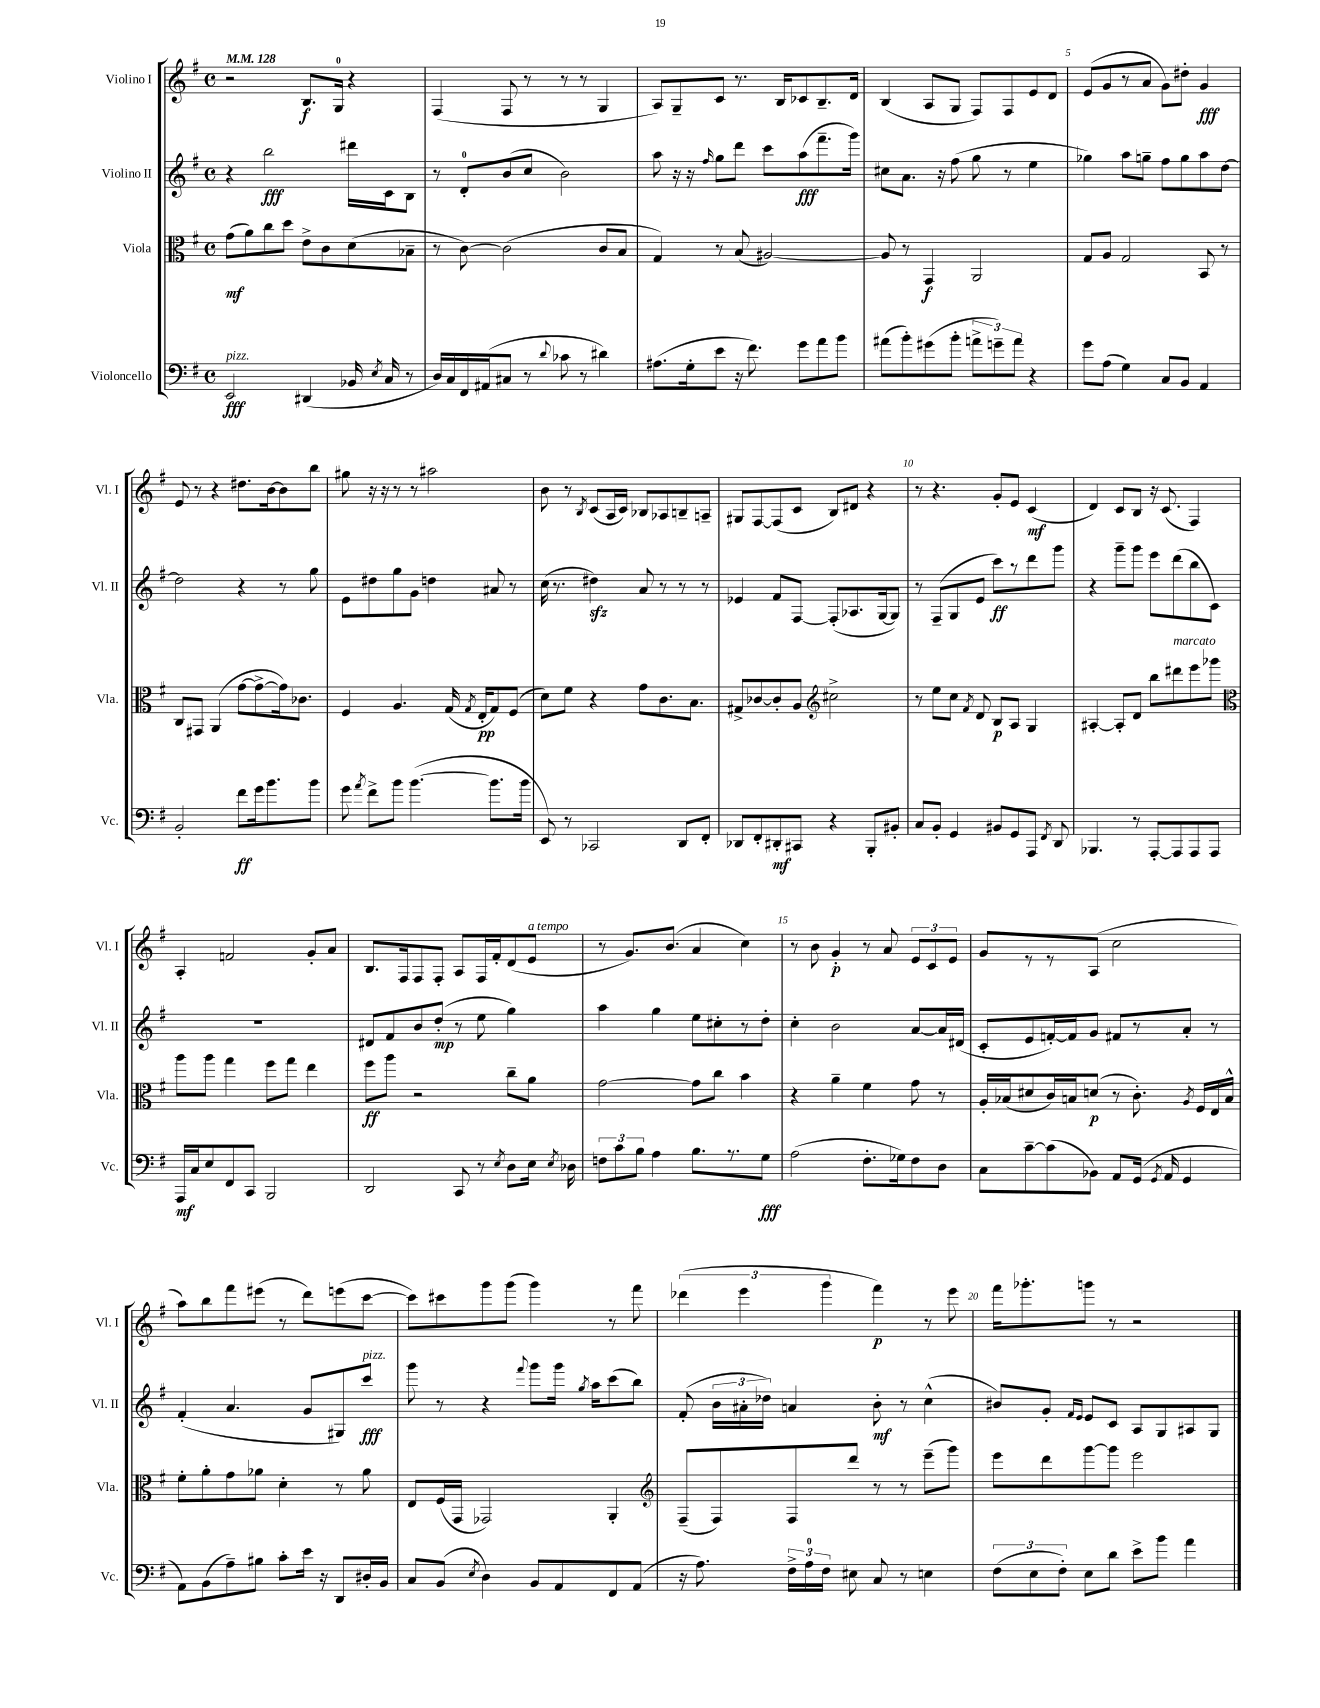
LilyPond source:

<<
\new StaffGroup <<
\new Staff = "s0" \with { instrumentName = "Violino I" shortInstrumentName = "Vl. I" } {
    \clef treble \key g \major \defaultTimeSignature \time 4/4 \tempo 4 = 128
    \autoBeamOff r2 b8.[\f g16]-0 r4 |
    fis4( fis8 r8 r8 r8 g4 |
    a8[) g8-- c'8] r8. b16[ ces'8 b8.-- d'16] |
    b4( a8[ g8] fis8[) fis8 e'8 d'8] |
    e'8[( g'8 r8 a'8] g'8[) dis''8]-. g'4\fff |
    e'8 r8 r4 dis''8.[ b'16~ b'8 b''8] |
    gis''8 r16 r16 r8 r8 ais''2 |
    b'8 r8 \acciaccatura { b8 } c'8[( a16 c'16]) bes8[ aes8 b8-- a8]-- |
    gis8[ fis8~ fis8( c'8] b8[) dis'8] r4 |
    r8 r4. g'8[-. e'8] c'4\mf( |
    d'4) c'8[ b8] r16 c'8.( fis4) |
    a4-. f'2 g'8[-. a'8] |
    b8.[ fis16 fis8 fis8]-. a8[ fis16 fis'16-. d'8( e'8]^\markup { \italic "a tempo" } |
    r8 g'8.[) b'8.]( a'4 c''4) |
    r8 b'8 g'4-.\p r8 a'8 \tuplet 3/2 { e'8[ c'8 e'8] } |
    g'8[ r8 r8 a8]( c''2 |
    a''8[) b''8 fis'''8 eis'''8]( r8 d'''8[) e'''8( c'''8]~ |
    c'''8[) cis'''8 g'''8 g'''8]( g'''4) r8 fis'''8 |
    \tuplet 3/2 { des'''4( e'''4 g'''4 } fis'''4\p) r8 e'''8 |
    fis'''16[ ges'''8.-. g'''8] r8 r2 \bar "|." |
}
\new Staff = "s1" \with { instrumentName = "Violino II" shortInstrumentName = "Vl. II" } {
    \clef treble \key g \major \defaultTimeSignature \time 4/4
    \autoBeamOff r4 b''2\fff dis'''16[ c'16 b8] |
    r8 d'8[-0-. b'8( c''8] b'2) |
    a''8 r16 r16 \grace { fis''16 } g''8[ d'''8] c'''8[ a''8\fff( fis'''8.-- g'''16]) |
    cis''8[ a'8.] r16 fis''8( g''8 r8 e''4 |
    ges''4) a''8[ g''8]-- fis''8[ g''8 a''8 d''8]~ |
    d''2 r4 r8 g''8 |
    e'8[ dis''8 g''8 g'8] d''4 ais'8 r8 |
    c''16( r8. dis''4\sfz) a'8 r8 r8 r8 |
    ees'4 fis'8[ fis8]~ fis8[-.( aes8. g16~ g8]) |
    r8 fis8[--( g8 e'8] c'''8[\ff) r8 d'''8 g'''8] |
    r4 g'''8[-- g'''8] e'''8[ d'''8( b''8 c'8]) |
    R1 |
    dis'8[ fis'8 b'8 d''8]-.\mp( r8 e''8 g''4) |
    a''4 g''4 e''8[ cis''8-. r8 d''8]-. |
    c''4-. b'2 a'8[~ a'16 dis'16]( |
    c'8[-. e'8 f'16~-.) f'16 g'8] fis'8[ r8 a'8]-. r8 |
    fis'4-.( a'4. g'8[ gis8) c'''8]\fff^\markup { \italic "pizz." } |
    g'''8 r8 r4 \appoggiatura { fis'''8 } g'''8[ g'''16] \acciaccatura { g''8 } a''16[ c'''8( b''8]) |
    fis'8-.( \tuplet 3/2 { b'16[ ais'16-. des''16]) } a'4 b'8-.\mf r8 c''4-^( |
    bis'8[) g'8]-. \grace { fis'16[ e'16] } e'8[ c'8] a8[ g8 ais8 g8] \bar "|." |
}
\new Staff = "s2" \with { instrumentName = "Viola" shortInstrumentName = "Vla." } {
    \clef alto \key g \major \defaultTimeSignature \time 4/4
    \autoBeamOff g'8[\mf( a'8) c''8 d''8] e'8[-> c'8 d'8( bes8]-- |
    r8 c'8~) c'2( c'8[ b8] |
    g4) r8 b8( ais2~) |
    ais8 r8 g,4\f a,2 |
    g8[ a8] g2 b,8 r8 |
    c8[ gis,8] a,4( g'8[~ g'8~-> g'16) ces'8.] |
    fis4 a4. g16( \acciaccatura { g8 } e16[-.\pp g8) fis8]( |
    d'8[) fis'8] r4 g'8[ c'8. b8.] |
    gis8[-> ces'8~ ces'8-. a8] \clef treble cis''2-> |
    r8 e''8[ c''8] \acciaccatura { fis'8 } d'8 b8[\p a8] g4 |
    ais4~-. ais8[-. d'8] b''8[ dis'''8^\markup { \italic "marcato" } e'''8 ges'''8] |
    \clef alto a''8[ a''8] g''4 fis''8[ g''8] e''4 |
    fis''8[\ff a''8] r2 c''8[-- a'8] |
    g'2~ g'8[ c''8] b'4 |
    r4 a'4-- fis'4 g'8 r8 |
    a16[-. bes16( dis'8 c'16) b16 d'8]\p( r8 c'8.-.) \acciaccatura { a8 } fis16[ e16 b16]-^ |
    fis'8[-. a'8-. g'8 aes'8] d'4-. r8 aes'8 |
    e8[ fis16( g,16] ges,2) a,4-. |
    \clef treble fis8[--( fis8) fis8 d'''8] r8 r8 e'''8[--( g'''8]) |
    e'''8[ d'''8 g'''8~ g'''8] e'''2 \bar "|." |
}
\new Staff = "s3" \with { instrumentName = "Violoncello" shortInstrumentName = "Vc." } {
    \clef bass \key g \major \defaultTimeSignature \time 4/4
    \autoBeamOff e,2\fff^\markup { \italic "pizz." } dis,4( bes,16 \acciaccatura { e8 } c16 r8 |
    d16[) c16 fis,16 ais,16( cis8] r8 \appoggiatura { d'8 } ces'8 r8 dis'4) |
    ais8.[( g16-. e'8] r16 fis'8.) g'8[ a'8 b'8] |
    ais'8[( b'8-.) gis'8( b'8]-. \tuplet 3/2 { a'8[-> g'8--) a'8] } r4 |
    g'8[ a8]( g4) c8[ b,8] a,4 |
    b,2-. fis'8[\ff g'16 b'8. b'8] |
    g'8 \acciaccatura { a'8 } fis'8[-> b'8] b'4.~( b'8.[ b'16] |
    e,8) r8 ces,2 d,8[ fis,8]-. |
    des,8[ fis,8-. dis,8-.\mf cis,8] r4 b,,8[-. bis,8]-. |
    c8[ b,8]-. g,4 bis,8[ g,8 a,,8] \acciaccatura { fis,8 } d,8 |
    bes,,4. r8 a,,8[~-. a,,8 a,,8 a,,8] |
    a,,16[\mf c16 e8 fis,8 c,8] b,,2 |
    d,2 c,8 r8 \acciaccatura { e8 } d8[ e16] \acciaccatura { e8 } des16 |
    \tuplet 3/2 { f8[ c'8 b8] } a4 b8.[ r8. g8]\fff |
    a2( fis8.[-. ges16) fis8 d8] |
    c8[ c'8~-- c'8( bes,8]) a,8[ g,16]( \acciaccatura { g,8 } a,16 g,4 |
    a,8[) b,8( a8--) bis8] c'8[-. e'16] r16 d,8[ dis16-. b,16] |
    c8[ b,8]( \acciaccatura { e8 } d4) b,8[ a,8 fis,8 a,8]( |
    r16 a8.) \tuplet 3/2 { fis16[-> a16-0 fis16] } eis8 c8 r8 e4 |
    \tuplet 3/2 { fis8[( e8 fis8]-.) } e8[ d'8] e'8[-> b'8] a'4 \bar "|." |
}
>>
>>
\layout { \context { \Score \override BarNumber.break-visibility = ##(#f #t #t) barNumberVisibility = #(every-nth-bar-number-visible 5) } }
